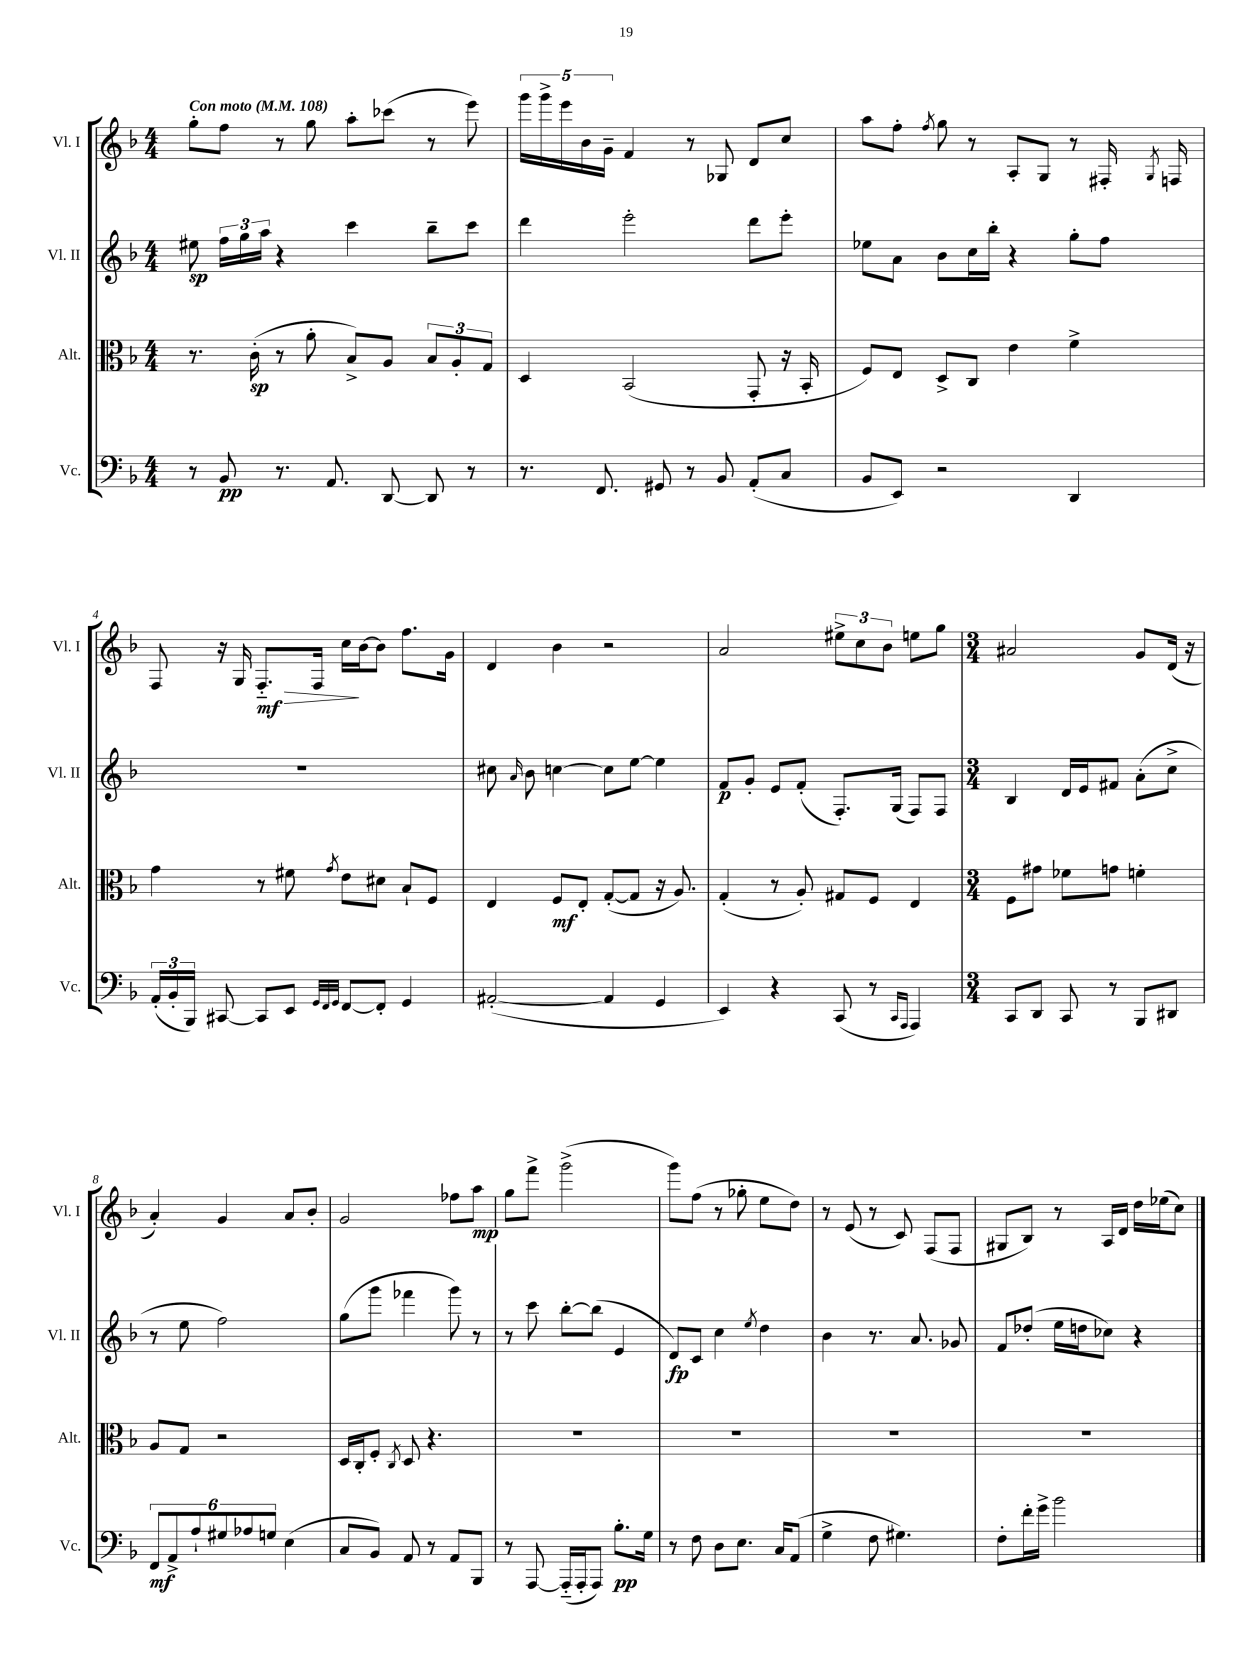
<<
\new StaffGroup <<
\new Staff = "s0" \with { instrumentName = "Vl. I" shortInstrumentName = "Vl. I" } {
    \clef treble \key f \major \numericTimeSignature \time 4/4 \tempo "Con moto" 4 = 108
    \autoBeamOff g''8[-. f''8] r8 g''8 a''8[-. ces'''8]( r8 e'''8) |
    \tuplet 5/4 { g'''16[ g'''16-> e'''16 bes'16 g'16]-- } f'4 r8 ges8 d'8[ c''8] |
    a''8[ f''8]-. \acciaccatura { f''8 } g''8 r8 a8[-. g8] r8 fis16-. \acciaccatura { g8 } f16 |
    f8 r16 g16 f8.[-_\mf\> f16] c''16[\! bes'16~ bes'8] f''8.[ g'16] |
    d'4 bes'4 r2 |
    a'2 \tuplet 3/2 { eis''8[-> c''8 bes'8] } e''8[ g''8] |
    \numericTimeSignature \time 3/4 ais'2 g'8[ d'16]( r16 |
    a'4-.) g'4 a'8[ bes'8]-. |
    g'2 fes''8[ a''8]\mp |
    g''8[ f'''8]-> g'''2->( |
    g'''8[) f''8]( r8 ges''8-. e''8[ d''8]) |
    r8 e'8( r8 c'8) f8[( f8] |
    gis8[ bes8]) r8 a16[ d'16] d''16[ ees''16( c''8]) \bar "|." |
}
\new Staff = "s1" \with { instrumentName = "Vl. II" shortInstrumentName = "Vl. II" } {
    \clef treble \key f \major \numericTimeSignature \time 4/4
    \autoBeamOff eis''8\sp \tuplet 3/2 { f''16[ g''16 a''16] } r4 c'''4 bes''8[-- c'''8] |
    d'''4 e'''2-. d'''8[ e'''8]-. |
    ees''8[ a'8] bes'8[ c''16 bes''16]-. r4 g''8[-. f''8] |
    R1 |
    cis''8 \grace { a'16 } bes'8 c''4~ c''8[ e''8]~ e''4 |
    f'8[\p g'8]-. e'8[ f'8]-.( f8.[-.) g16]( f8[) f8] |
    \numericTimeSignature \time 3/4 bes4 d'16[ e'16 fis'8] a'8[-.( c''8]-> |
    r8 e''8 f''2) |
    g''8[( g'''8] fes'''4 g'''8) r8 |
    r8 c'''8 bes''8[~-. bes''8]( e'4 |
    d'8[\fp) c'8] c''4 \acciaccatura { e''8 } d''4 |
    bes'4 r8. a'8. ges'8 |
    f'8[ des''8]-.( e''16[ d''16 ces''8]) r4 \bar "|." |
}
\new Staff = "s2" \with { instrumentName = "Alt." shortInstrumentName = "Alt." } {
    \clef alto \key f \major \numericTimeSignature \time 4/4
    \autoBeamOff r8. c'16-.\sp( r8 a'8-. bes8[->) a8] \tuplet 3/2 { bes8[ a8-. g8] } |
    d4 bes,2( g,8-. r16 bes,16-. |
    f8[) e8] d8[-> c8] e'4 f'4-> |
    g'4 r8 fis'8 \acciaccatura { g'8 } e'8[ dis'8] bes8[-! f8] |
    e4 f8[\mf e8]-. g8[~-.( g8] r16 a8.) |
    g4-.( r8 a8-.) gis8[ f8] e4 |
    \numericTimeSignature \time 3/4 f8[ gis'8] fes'8[ g'8] f'4-. |
    a8[ g8] r2 |
    d16[ c16-. f8]-. \acciaccatura { c8 } d8 r4. |
    R2. |
    R2. |
    R2. |
    R2. \bar "|." |
}
\new Staff = "s3" \with { instrumentName = "Vc." shortInstrumentName = "Vc." } {
    \clef bass \key f \major \numericTimeSignature \time 4/4
    \autoBeamOff r8 bes,8\pp r8. a,8. d,8~ d,8 r8 |
    r8. f,8. gis,8 r8 bes,8 a,8[-.( c8] |
    bes,8[ e,8]) r2 d,4 |
    \tuplet 3/2 { a,16[-.( bes,16-. bes,,16]) } cis,8~ cis,8[ e,8] \grace { g,32[ f,32 g,32] } f,8[~ f,8]-. g,4 |
    ais,2~-.( ais,4 g,4 |
    e,4) r4 c,8( r8 \grace { c,16[ a,,16] } a,,4) |
    \numericTimeSignature \time 3/4 c,8[ d,8] c,8 r8 bes,,8[ dis,8] |
    \tuplet 6/4 { f,8[\mf a,8-> a8-! gis8 aes8 g8] } e4( |
    c8[ bes,8]) a,8 r8 a,8[ bes,,8] |
    r8 a,,8~ a,,16[-_( a,,16-. a,,8]) bes8.[-.\pp g16] |
    r8 f8 d8[ e8.] c16[ a,8]( |
    g4-> f8 gis4.) |
    f8[-. f'16-. g'16]-> bes'2 \bar "|." |
}
>>
>>
